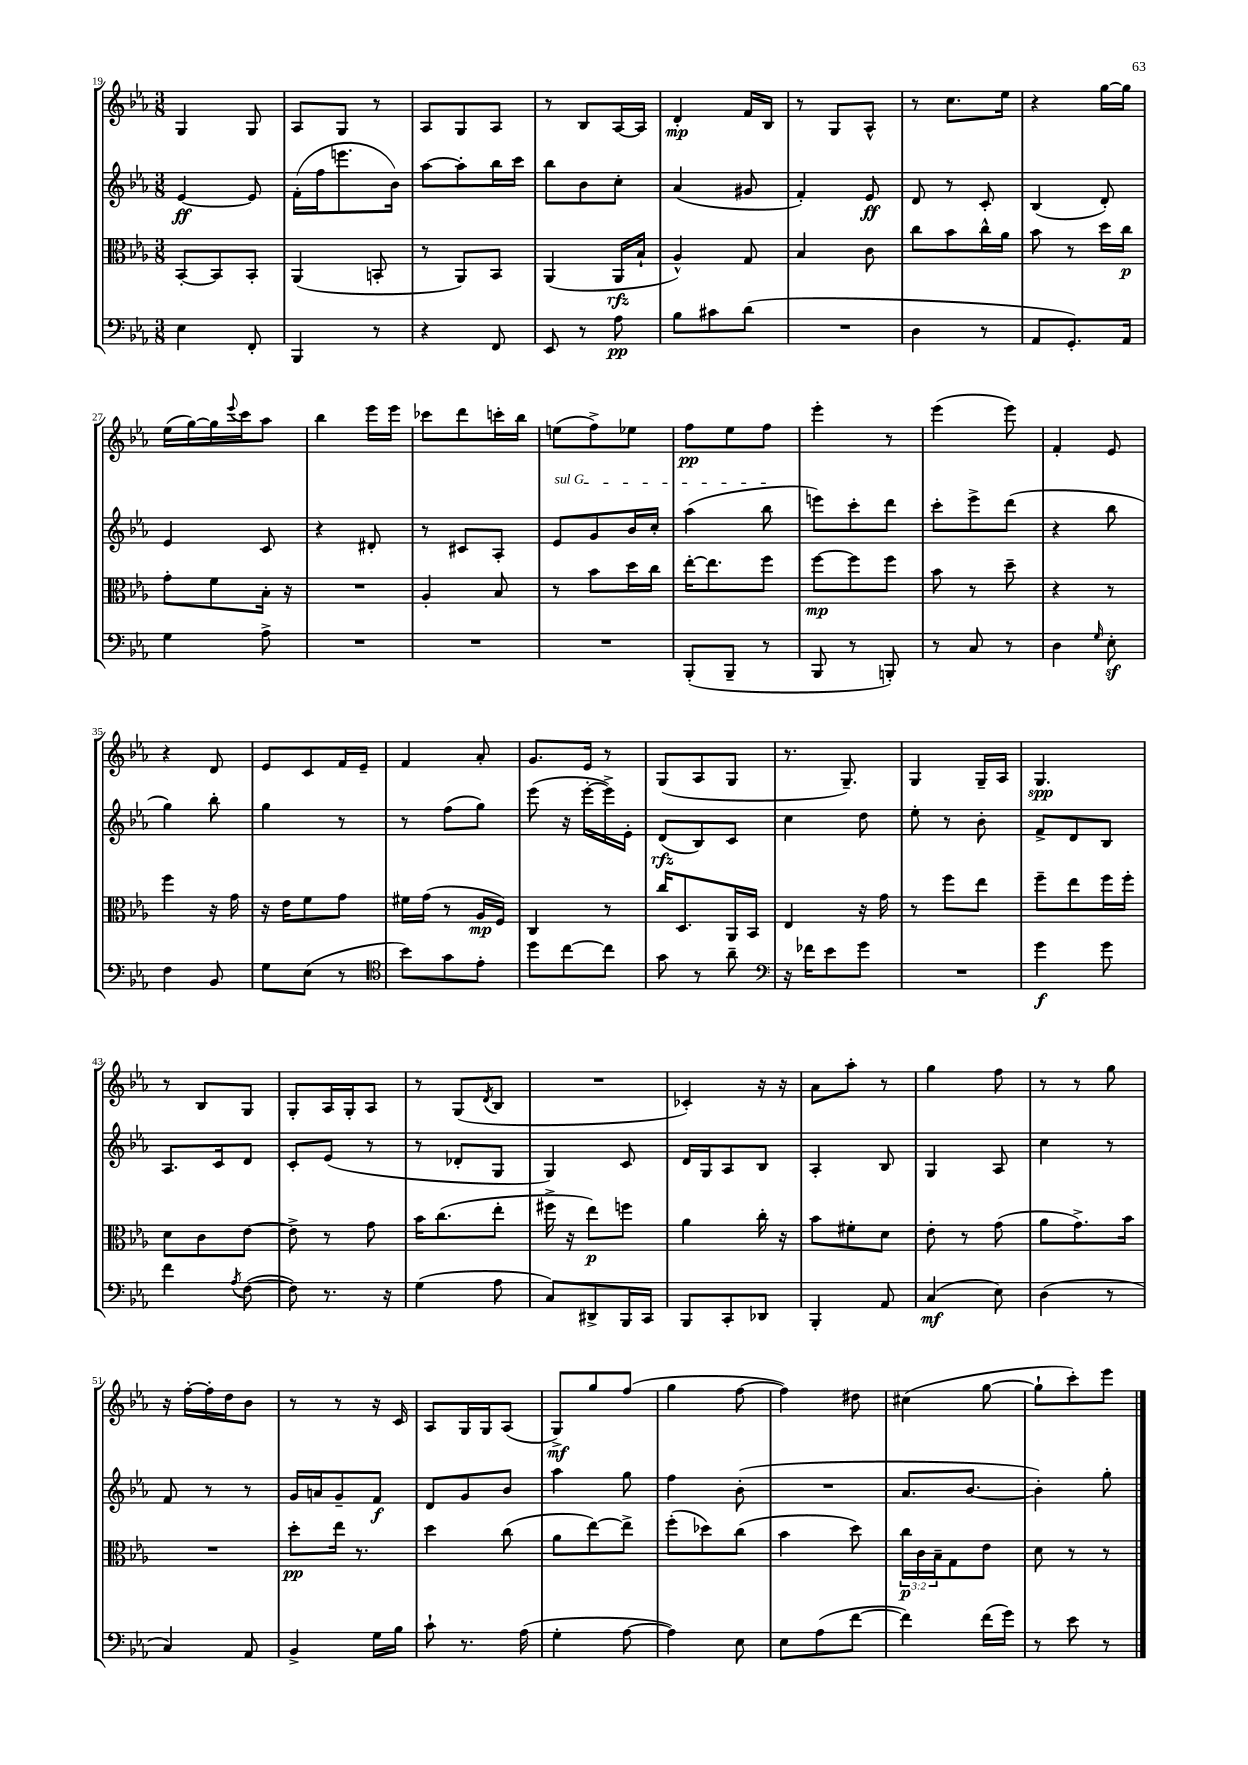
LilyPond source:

<<
\new StaffGroup <<
\new Staff = "s0" {
    \clef treble \key ees \major \numericTimeSignature \time 3/8
    g4 g8 |
    aes8 g8 r8 |
    aes8 g8 aes8 |
    r8 bes8 aes16~ aes16 |
    d'4-.\mp f'16 bes16 |
    r8 g8 aes8-^ |
    r8 c''8. ees''16 |
    r4 g''16~ g''16 |
    ees''16( g''16~) g''16 \appoggiatura { ees'''8 } c'''16 aes''8 |
    bes''4 ees'''16 ees'''16 |
    ces'''8 d'''8 c'''16-. bes''16 |
    e''8( f''8->) ees''8 |
    f''8\pp ees''8 f''8 |
    ees'''4-. r8 |
    ees'''4( ees'''8) |
    f'4-. ees'8 |
    r4 d'8 |
    ees'8 c'8 f'16 ees'16-- |
    f'4 aes'8-. |
    g'8. ees'16 r8 |
    g8( aes8 g8 |
    r8. g8.--) |
    g4 g16-- aes16 |
    g4.\spp |
    r8 bes8 g8 |
    g8-. aes16 g16-. aes8 |
    r8 g8( \acciaccatura { d'8 } bes8 |
    R4. |
    ces'4-.) r16 r16 |
    aes'8 aes''8-. r8 |
    g''4 f''8 |
    r8 r8 g''8 |
    r16 f''16~-. f''16-. d''16 bes'8 |
    r8 r8 r16 c'16 |
    aes8 g16 g16 aes8( |
    g8->\mf) g''8 f''8( |
    g''4 f''8~ |
    f''4) dis''8 |
    cis''4( g''8~ |
    g''8-! c'''8-.) ees'''8 \bar "|." |
}
\new Staff = "s1" {
    \clef treble \key ees \major \numericTimeSignature \time 3/8
    ees'4~\ff ees'8 |
    f'16-.( f''16 e'''8. bes'16) |
    aes''8~ aes''8-. bes''16 c'''16 |
    bes''8 bes'8 c''8-. |
    aes'4( gis'8 |
    f'4-.) ees'8\ff |
    d'8 r8 c'8-. |
    bes4( d'8-.) |
    ees'4 c'8 |
    r4 dis'8-. |
    r8 cis'8 aes8-. |
    \once \override TextSpanner.bound-details.left.text = \markup { \italic "sul G" } ees'8\startTextSpan g'8 bes'16 c''16-. |
    aes''4( bes''8\stopTextSpan |
    e'''8) c'''8-. d'''8 |
    c'''8-. ees'''8-> d'''8( |
    r4 bes''8 |
    g''4) bes''8-. |
    g''4 r8 |
    r8 f''8( g''8) |
    ees'''8( r16 ees'''16~-. ees'''16->) ees'16-. |
    d'8\rfz( bes8) c'8 |
    c''4 d''8 |
    ees''8-. r8 bes'8-. |
    f'8-> d'8 bes8 |
    aes8. c'16 d'8 |
    c'8-. ees'8( r8 |
    r8 des'8-. g8 |
    g4) c'8 |
    d'16 g16 aes8 bes8 |
    aes4-. bes8 |
    g4 aes8 |
    c''4 r8 |
    f'8 r8 r8 |
    g'16 a'16 g'8-- f'8\f |
    d'8 g'8 bes'8 |
    aes''4 g''8 |
    f''4 bes'8-.( |
    R4. |
    aes'8. bes'8.~ |
    bes'4-.) g''8-. \bar "|." |
}
\new Staff = "s2" {
    \clef alto \key ees \major \numericTimeSignature \time 3/8 \override Staff.TupletNumber.text = #tuplet-number::calc-fraction-text
    bes,8~-. bes,8 bes,8-. |
    aes,4( b,8-. |
    r8 aes,8) bes,8 |
    aes,4( aes,16\rfz bes16-! |
    aes4-^) g8 |
    bes4 c'8 |
    c''8 bes'8 c''16-^ aes'16 |
    bes'8 r8 d''16 c''16\p |
    g'8-. f'8 bes16-. r16 |
    R4. |
    aes4-. bes8 |
    r8 bes'8 d''16 c''16 |
    ees''16~-. ees''8. f''8 |
    f''8~\mp f''8 f''8 |
    bes'8 r8 d''8-- |
    r4 r8 |
    f''4 r16 g'16 |
    r16 ees'16 f'8 g'8 |
    fis'16 g'16( r8 aes16\mp f16) |
    c4 r8 |
    c''16 d8. aes,16 bes,16 |
    ees4 r16 g'16 |
    r8 f''8 ees''8 |
    f''8-- ees''8 f''16 f''16-. |
    d'8 c'8 ees'8~ |
    ees'8-> r8 g'8 |
    bes'16 c''8.( ees''8-. |
    fis''16-> r16 ees''8\p) f''8 |
    aes'4 c''16-. r16 |
    bes'8 fis'8-. d'8 |
    ees'8-. r8 g'8( |
    aes'8 g'8.->) bes'16 |
    R4. |
    d''8-.\pp ees''16 r8. |
    d''4 c''8( |
    aes'8 ees''8~) ees''8-> |
    f''8-.( des''8) c''8( |
    bes'4 d''8) |
    \tuplet 3/2 { c''16\p c'16 bes16-- } g8 ees'8 |
    d'8 r8 r8 \bar "|." |
}
\new Staff = "s3" {
    \clef bass \key ees \major \numericTimeSignature \time 3/8
    ees4 f,8-. |
    bes,,4 r8 |
    r4 f,8 |
    ees,8 r8 aes8\pp |
    bes8 cis'8 d'8( |
    R4. |
    d4 r8 |
    aes,8 g,8.-.) aes,16 |
    g4 aes8-> |
    R4. |
    R4. |
    R4. |
    bes,,8-.( bes,,8-- r8 |
    bes,,8 r8 b,,8-.) |
    r8 c8 r8 |
    d4 \grace { g16 } ees8-.\sf |
    f4 bes,8 |
    g8 ees8( r8 |
    \clef tenor bes'8) g'8 ees'8-. |
    d''8 c''8~ c''8 |
    g'8 r8 aes'8-- |
    \clef bass r16 fes'16 ees'8 g'8 |
    R4. |
    g'4\f g'8 |
    f'4 \acciaccatura { aes8 } f8~( |
    f8) r8. r16 |
    g4( aes8 |
    c8) dis,8-> bes,,16 c,16 |
    bes,,8 c,8-. des,8 |
    bes,,4-. aes,8 |
    c4\mf( ees8) |
    d4( r8 |
    c4) aes,8 |
    bes,4-> g16 bes16 |
    c'8-! r8. aes16( |
    g4-. aes8~ |
    aes4) ees8 |
    ees8 aes8( f'8~ |
    f'4) f'16( g'16) |
    r8 ees'8 r8 \bar "|." |
}
>>
>>
\layout { \context { \Score currentBarNumber = #19 } }
